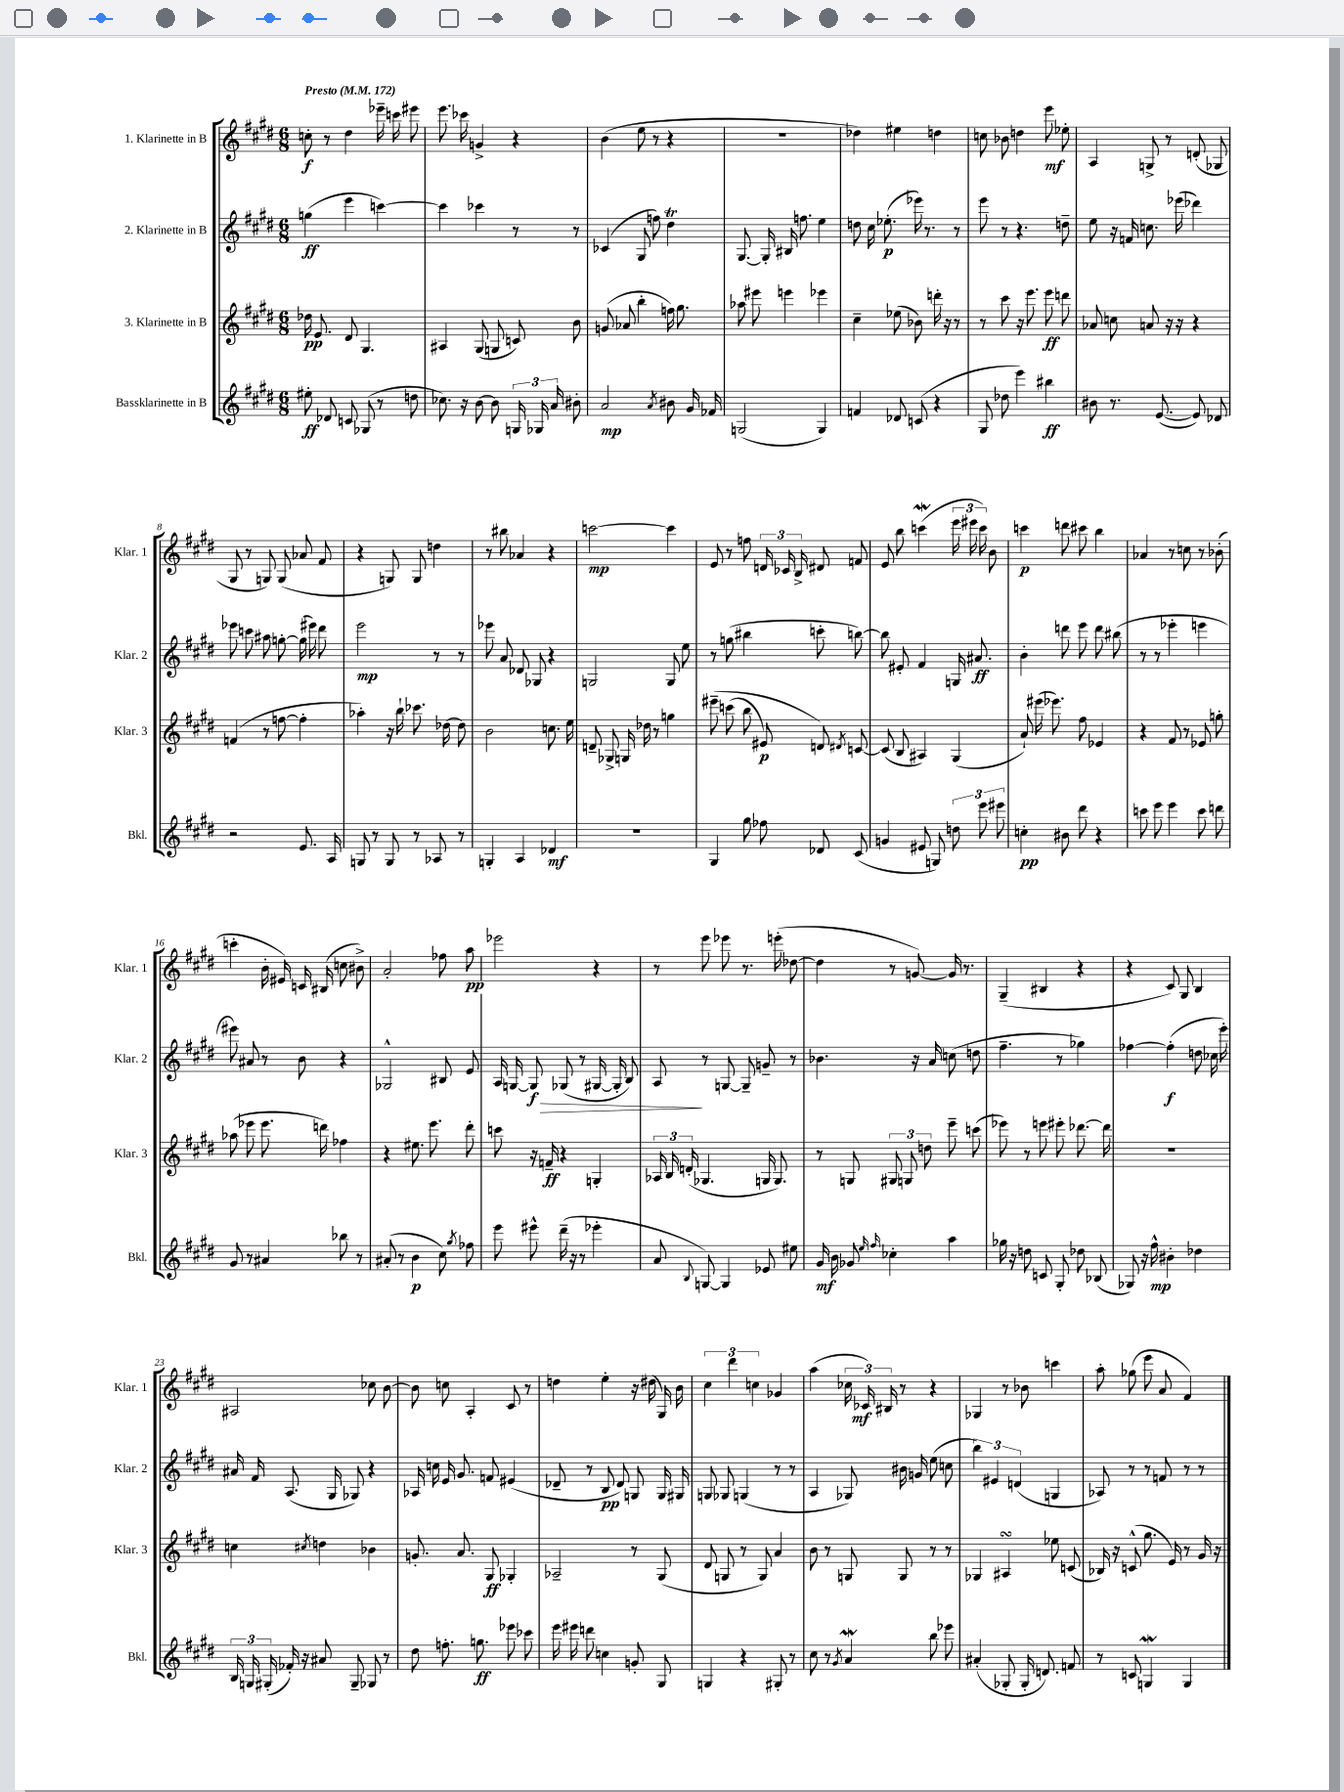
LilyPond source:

<<
\new StaffGroup <<
\new Staff = "s0" \with { instrumentName = "1. Klarinette in B" shortInstrumentName = "Klar. 1" } {
    \clef treble \key e \major \numericTimeSignature \time 6/8 \tempo "Presto" 4 = 172
    \autoBeamOff c''8-.\f r8 dis''4 ees'''16-- c'''16 eis'''8 |
    e'''8. ces'''16 g'4-> r4 |
    b'4( e''8 r8 r4 |
    R2. |
    des''4) eis''4 d''4 |
    c''8 bes'8 d''4 e'''8\mf ees''8-. |
    a4 g8-> r8 d'8-.( ges8 |
    gis8 r8 g8) g8( aes'8 fis'8 |
    r4 g8) g8 d''4 |
    r8 bis''8 aes'4 r4 |
    c'''2~\mp c'''4 |
    e'8 r8 f''8 \tuplet 3/2 { d'16 ces'16 b16-> } dis'8 f'8 |
    e'8 b''8 c'''4\mordent( \tuplet 3/2 { e'''16 eis'''16 c'''16) } b'8 |
    c'''4\p d'''8 cis'''8 b''4 |
    aes'4 r8 c''8 r8 bes'8-.( |
    c'''4-. b'16-. eis'16) c'16 bis16( c''8 bis'8->) |
    a'2-. fes''8 a''8\pp |
    ees'''2 r4 |
    r8 e'''8 ees'''8 r8. e'''16-.( des''8~ |
    des''4 r8 g'8~) g'16 r8. |
    gis4--( bis4 r4 |
    r4 cis'8) gis8 b4 |
    ais2 ces''8 b'8~ |
    b'8 c''8 a4-. cis'8 r8 |
    d''4 e''4-. r16 dis''16( gis16) b'16 |
    \tuplet 3/2 { cis''4 dis'''4 c''4 } ges'4 |
    a''4( \tuplet 3/2 { ces''16 ces'16\mf) bis16 } r8 r4 |
    ges4 r8 bes'8 c'''4 |
    a''8-. ges''8( e'''8 a'8 fis'4) \bar "|." |
}
\new Staff = "s1" \with { instrumentName = "2. Klarinette in B" shortInstrumentName = "Klar. 2" } {
    \clef treble \key e \major \numericTimeSignature \time 6/8
    \autoBeamOff g''4\ff( e'''4 c'''4~) |
    c'''4 ces'''4 r8 r8 |
    ces'4( gis8 f''8) dis''4\trill |
    gis8.~ gis16-. bis16 f''8. e''4 |
    d''8 cis''16 ees''8.-.\p( ees'''16) r8. r8 |
    e'''8 r8 r4. d''8-- |
    e''8 r16 f'16 c''8. ees'''16( des'''4) |
    ees'''8 c'''8 ais''8 g''8~-. g''16( eis'''16) dis'''8 |
    e'''2\mp r8 r8 |
    ees'''8 a'8 des'8 ges8 r4 |
    g2 g8 e''8 |
    r8 g''8( bis''4 c'''8-. b''8~) |
    b''8 eis'8-. fis'4 g16 ais'8.\ff |
    b'4-. d'''8 e'''8 d'''8 bis''8( |
    r8 r8 ees'''4-. e'''4 |
    eis'''8) ais'8 r8 b'8 r4 |
    ges2-^ bis8 e'8 |
    a16 g16~ g8\f\> ges8( r8 gis16~ gis16-. b8) |
    a8\! r8 g8~ g8-- g'8-- r8 |
    bes'4. r16 a'16 c''8( d''8 |
    fis''4.-- r8 ges''4) |
    fes''4~ fes''4-.\f( d''8 ces''16 e'''16-.) |
    ais'16 fis'16 a8.( gis16 ges8) r4 |
    aes16 c''16 e'16 gis'8. f'8 eis'4( |
    des'8-- r8 b8\pp des'8) g8 g16 gis16 |
    g8 ges8 g4( r8 r8 |
    a4 ges8) bis'16 g'16 e''8( c''8 |
    \tuplet 3/2 { b''4) eis'4 d'4( } g4 |
    aes8) r8 r8 f'8 r8 r8 \bar "|." |
}
\new Staff = "s2" \with { instrumentName = "3. Klarinette in B" shortInstrumentName = "Klar. 3" } {
    \clef treble \key e \major \numericTimeSignature \time 6/8
    \autoBeamOff des''16\pp e'8. dis'8 gis4. |
    ais4 gis8( g8 c'8) b'8 |
    g'8( aes'8 b''4-. f''16) gis''8. |
    aes''8 eis'''8 e'''4 ees'''4 |
    cis''4-- ees''8( bes'8) d'''16-. r16 r8 |
    r8 cis'''8 r16 e'''8. e'''8\ff d'''8 |
    aes'8 c''8 a'8 r16 r16 r4 |
    f'4( r8 f''8~ f''4-. |
    aes''4-.) r16 b''16-! ces'''8. des''16~ des''8 |
    b'2 c''8. e''16 |
    d'8-- ges8-> g16 des''16 r8 g''4 |
    eis'''8--\( c'''8( b''8 eis'8\p) d'8\) \acciaccatura { dis'8 } c'8~ |
    c'8( b8 ais4) gis4( |
    a'8-!) eis'''16( ees'''8.) fis''8 ees'4 |
    r4 fis'8 r8 ees'8 g''8-. |
    aes''8( ees'''8 ees'''8. d'''16) fes''4 |
    r4 eis''8. e'''8. dis'''8-. |
    c'''8 r16 f'16--\ff r4 g4-. |
    \tuplet 3/2 { aes16 b16 d'16-.( } ges4. g16 g8.) |
    r8 g8 \tuplet 3/2 { gis8 g8 d''8 } e'''8-- c'''8( |
    ees'''8) r8 e'''8 eis'''8-. des'''8.~ des'''16 |
    R2. |
    c''4 \acciaccatura { cis''8 } d''4 bes'4 |
    g'8.-. a'8. gis8\ff ges4-. |
    aes2-- r8 gis8( |
    dis'8 g8 r8 g8) a'4 |
    b'8 r8 g8 g8 r8 r8 |
    ges4 ais4\turn ees''8 c'8( |
    bes16) r16 c'8-^( gis''8. e'16) r8 gis'16 r16 \bar "|." |
}
\new Staff = "s3" \with { instrumentName = "Bassklarinette in B" shortInstrumentName = "Bkl." } {
    \clef treble \key e \major \numericTimeSignature \time 6/8
    \autoBeamOff eis''8-.\ff des'8 c'8 ges8( r8 d''8 |
    ces''8.) r16 b'8~ b'8 \tuplet 3/2 { g16 ges16 a'16 } bis'8-. |
    a'2\mp \acciaccatura { a'8 } bis'8 gis'16 fes'16 |
    g2( g4) |
    f'4 des'8 c'8( r4 |
    gis8 des''8 e'''4) bis''4\ff |
    bis'8 r8. e'8.~( e'8) des'8 |
    r2 e'8. a16 |
    g8 r8 g8 r8 aes8 r8 |
    g4-. a4 des'4\mf |
    R2. |
    gis4 gis''8 fes''8 des'8 cis'8( |
    g'4 eis'8 g8) \tuplet 3/2 { d''8 e'''8 eis'''8 } |
    c''4-.\pp bis'8 dis'''8 r4 |
    c'''8 e'''8 e'''4 c'''8 d'''8 |
    gis'8 r8 ais'4 bes''8 r8 |
    ais'8-.( r8 b'4\p cis''8) \acciaccatura { gis''8 } fes''8 |
    e'''8 eis'''8-^ dis'''16--( r16 r8 ees'''4-. |
    a'8 \appoggiatura { b8 } g8~) g4 ees'8 eis''8 |
    gis'16\mf b'16 ges'8 \grace { e''16 fis''16 } ces''4-. a''4 |
    ges''16 r16 d''8 c'8 gis8-. des''8 bes8( |
    ges8) r16 fis''16-^\mp bis'4-. des''4 |
    \tuplet 3/2 { b16 g16 gis16-.( } fes'16-.) r16 ais'8 gis8-- ges8 r8 |
    dis''8 f''8.-. g''8.\ff ees'''8 ces'''8 |
    e'''16 eis'''16 d'''8 c''4 g'8-. gis8 |
    g4 r4 gis8-. r8 |
    cis''8 r8 \acciaccatura { gis'8 } a'4\mordent b''8 ees'''8 |
    ais'4-.( ges8-. ges16-. d'8.) f'8 |
    r8 c'8 g4\mordent g4 \bar "|." |
}
>>
>>
